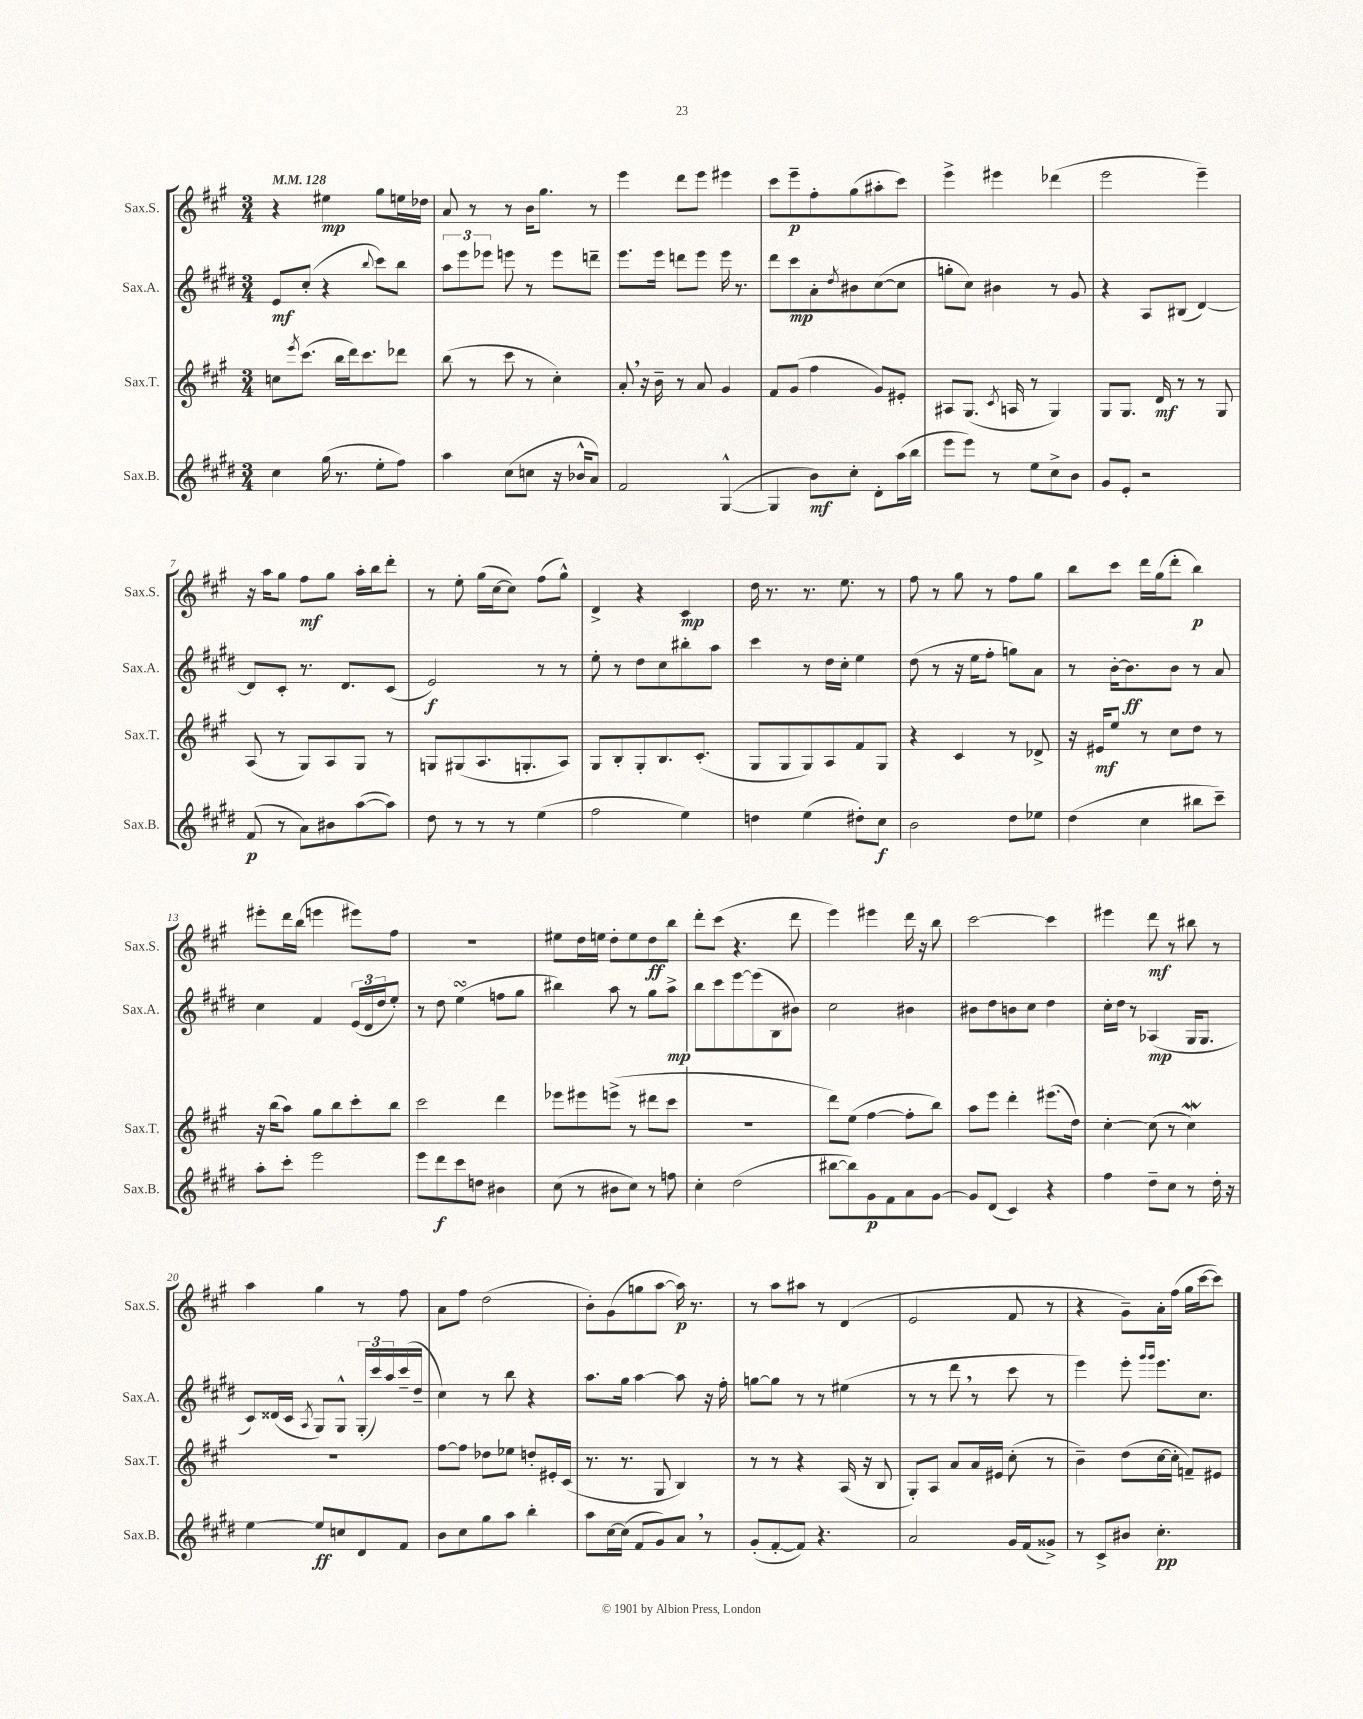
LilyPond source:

<<
\new StaffGroup <<
\new Staff = "s0" \with { instrumentName = "Sax.S." shortInstrumentName = "Sax.S." } {
    \clef treble \key a \major \numericTimeSignature \time 3/4 \tempo 4 = 128
    r4 eis''4\mp gis''8 e''16 des''16 |
    a'8 r8 r8 b'16 gis''8. r8 |
    e'''4 d'''8 e'''8 eis'''4 |
    cis'''8 e'''8--\p fis''8-. gis''8( ais''8-. cis'''8) |
    e'''4-> eis'''4 des'''4( |
    e'''2 e'''4--) |
    r16 a''16 gis''8 fis''8\mf gis''8 a''16-. b''16 d'''8-. |
    r8 e''8-. gis''16( cis''16~ cis''8) fis''8( gis''8-^) |
    d'4-> r4 cis'4\mp |
    d''16 r8. r8. e''8. r8 |
    fis''8 r8 gis''8 r8 fis''8 gis''8 |
    b''8 cis'''8 d'''16 gis''16( d'''8-. b''4\p) |
    eis'''8-. d'''16 b''16( e'''4 eis'''8) fis''8 |
    R2. |
    eis''8 d''16 e''16 d''8-. e''8 d''8\ff b''8 |
    d'''8-. cis'''8( r4. d'''8 |
    e'''4) eis'''4 d'''16 r16 b''8 |
    cis'''2~ cis'''4 |
    eis'''4 d'''8\mf r8 bis''8 r8 |
    a''4 gis''4 r8 fis''8 |
    a'8 fis''8 d''2( |
    b'8-.) gis'8( g''8 a''8~ a''16\p) r8. |
    r8 a''8 ais''8 r8 d'4( |
    e'2 fis'8 r8 |
    r4 gis'8--) a'16-. fis''16( gis''16 cis'''16~ cis'''8) \bar "|." |
}
\new Staff = "s1" \with { instrumentName = "Sax.A." shortInstrumentName = "Sax.A." } {
    \clef treble \key e \major \numericTimeSignature \time 3/4
    e'8\mf cis''8-.( r4 \appoggiatura { b''8 } cis'''8) b''8 |
    \tuplet 3/2 { a''8 e'''8 ees'''8 } e'''8 r8 e'''8 d'''8-- |
    e'''8. e'''16 d'''8 e'''8 e'''16 r8. |
    dis'''8 cis'''8\mp a'8-. \acciaccatura { dis''8 } bis'8 cis''8~( cis''8 |
    g''8-. cis''8) bis'4 r8 gis'8 |
    r4 a8 bis8( dis'4~) |
    dis'8 cis'8-. r8. dis'8. cis'8( |
    e'2\f) r8 r8 |
    e''8-. r8 dis''8 cis''8 bis''8-. a''8 |
    cis'''4 r8 dis''16 cis''16-. e''4 |
    dis''8( r8 r16 e''16 fis''8-. g''8) a'8 |
    r8 b'16~-. b'8.\ff b'8 r8 a'8 |
    cis''4 fis'4 \tuplet 3/2 { e'16( dis'16 dis''16 } e''8-.) |
    r8 dis''8 e''4\turn( f''8 gis''8 |
    bis''4) a''8 r8 gis''8 a''8->\mp |
    b''8 cis'''8 e'''8~ e'''8( b8 bis'8) |
    cis''2 bis'4 |
    bis'8 dis''8 b'8 cis''8 dis''4 |
    cis''16-. dis''16 r8 aes4\mp( gis16 gis8. |
    cis'8) disis'16( cis'16 \acciaccatura { a8 } gis8) gis8-^ \tuplet 3/2 { gis16-.( cis'''16) a''16 } cis'''16--( dis''16-- |
    cis''4) r8 b''8 r4 |
    a''8. gis''16 a''4~ a''8 r16 fis''16-. |
    g''8~ g''8 r8 r8 eis''4( |
    r8 r8 dis'''8 \breathe r8 cis'''8 r8 |
    e'''4) e'''8-. \grace { gis'''16 gis'''16 } e'''8. cis''8. \bar "|." |
}
\new Staff = "s2" \with { instrumentName = "Sax.T." shortInstrumentName = "Sax.T." } {
    \clef treble \key a \major \numericTimeSignature \time 3/4
    c''8 \acciaccatura { e'''8 } cis'''8.( b''16 d'''16) cis'''8. des'''8 |
    b''8( r8 cis'''8 r8 cis''4-.) |
    a'8-. \breathe r16 b'16-- r8 a'8 gis'4 |
    fis'8 gis'8( fis''4 gis'8) eis'8-. |
    ais8 gis8.( \acciaccatura { cis'8 } a16 r8 gis4) |
    gis8 gis8. d'16\mf r8 r8 gis8 |
    a8( r8 gis8) a8 gis8 r8 |
    g8 gis8( a8. g8.-. a8) |
    gis8 b8-. gis8-. b8. cis'8.-.( |
    gis8 gis8 gis8) a8 fis'8 gis8 |
    r4 cis'4 r8 des'8-> |
    r16 eis'16\mf e''8 r8 cis''8 d''8 r8 |
    r16 b''16( a''8) gis''8 b''8 cis'''8-. b''8 |
    cis'''2 d'''4 |
    ees'''8 eis'''8 e'''8->( r8 dis'''8 cis'''8 |
    R2. |
    d'''8) e''8( fis''4~ fis''8-. b''8) |
    a''8 e'''8 d'''4-. eis'''8.( d''16) |
    cis''4~-. cis''8( r8 cis''4\mordent) |
    R2. |
    fis''8~ fis''8 des''8 ees''8 d''8-. eis'16-. cis'16( |
    r8. r8. gis8 b4) |
    r8 r8 r4 a16( r16 b8 |
    gis8-.) a8 a'8 a'16 eis'16 cis''8-.( r8 |
    b'4--) d''8( cis''16~ cis''16-. f'8--) eis'8 \bar "|." |
}
\new Staff = "s3" \with { instrumentName = "Sax.B." shortInstrumentName = "Sax.B." } {
    \clef treble \key e \major \numericTimeSignature \time 3/4
    cis''4 gis''16( r8. e''8-. fis''8) |
    a''4 cis''8( c''8 r16 bes'16-^ a'8) |
    fis'2 gis4~-^( |
    gis4 b'8\mf) cis''8-. dis'8-. a''16( b''16 |
    e'''8 e'''8) r8 e''8 cis''8-> b'8 |
    gis'8 e'8-. r2 |
    fis'8\p( r8 a'8) bis'8 a''8~( a''8) |
    dis''8 r8 r8 r8 e''4( |
    fis''2 e''4) |
    d''4 e''4( dis''8-.) cis''8\f |
    b'2 dis''8 ees''8 |
    dis''4( cis''4 bis''8 cis'''8--) |
    a''8-. cis'''8-. e'''2 |
    e'''8 dis'''8\f cis'''8 d''8 bis'4 |
    cis''8( r8 bis'8 cis''8) r8 f''8 |
    cis''4-. dis''2( |
    bis''8~ bis''8) gis'8\p fis'8 a'8 gis'8~ |
    gis'8 dis'8( cis'4) r4 |
    fis''4 dis''8-- cis''8 r8 dis''16-. r16 |
    e''4~ e''8\ff c''8 dis'8 fis'8 |
    b'8 cis''8 gis''8 a''8 b''4-. |
    a''8 cis''16~ cis''16( fis'8 gis'8) a'8 \breathe r8 |
    gis'8-.( fis'8~-. fis'8) r4. |
    a'2 gis'16 fis'16( gisis'8->) |
    r8 cis'8-> bis'8 cis''4.-.\pp \bar "|." |
}
>>
>>
